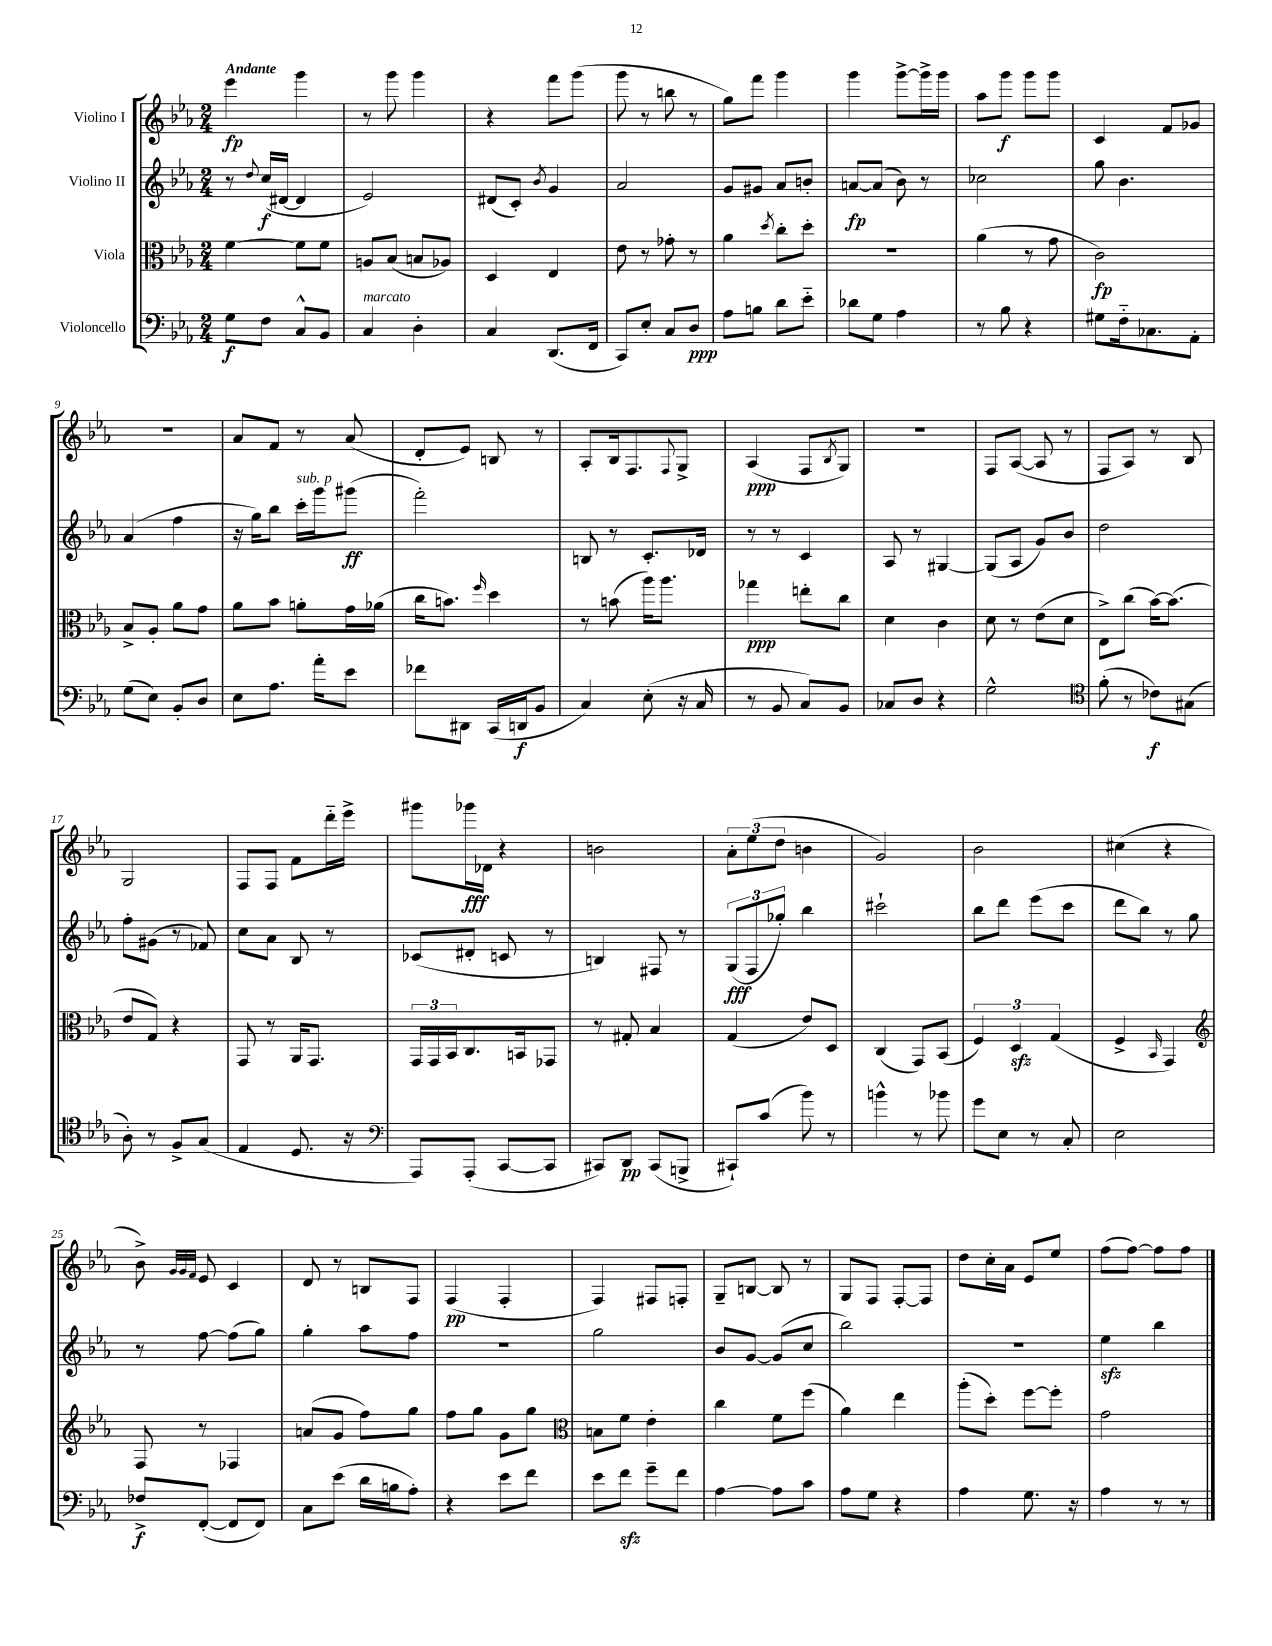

**kern	**dynam	**kern	**dynam	**kern	**dynam	**kern	**dynam
*part4	*part4	*part3	*part3	*part2	*part2	*part1	*part1
*staff4	*staff4	*staff3	*staff3	*staff2	*staff2	*staff1	*staff1
*I"Violoncello	*	*I"Viola	*	*I"Violino II	*	*I"Violino I	*
*clefF4	*	*clefC3	*	*clefG2	*	*clefG2	*
*k[b-e-a-]	*	*k[b-e-a-]	*	*k[b-e-a-]	*	*k[b-e-a-]	*
*M2/4	*	*M2/4	*	*M2/4	*	*M2/4	*
=1	=1	=1	=1	=1	=1	=1	=1
!	!	!	!	!	!	!LO:TX:a:B:t=Andante	!
8G\L	f	[4f\	.	8r	.	4eee-\	fp
.	.	.	.	8qqdd/	.	.	.
8F\J	.	.	.	(16cc/LL	f	.	.
.	.	.	.	[16d#X/JJ	.	.	.
8C^^/L	.	8f\L]	.	4d#/]	.	4ggg\	.
8BB-/J	.	8f\J	.	.	.	.	.
=2	=2	=2	=2	=2	=2	=2	=2
!LO:TX:a:i:t=marcato	!	!	!	!	!	!	!
4C/	.	8An/L	.	2e-/)	.	8r	.
.	.	(8B-/J	.	.	.	8ggg\	.
4D'\	.	8Bn/L	.	.	.	4ggg\	.
.	.	8A-X/J)	.	.	.	.	.
=3	=3	=3	=3	=3	=3	=3	=3
4C/	.	4D/	.	(8d#X/L	.	4r	.
.	.	.	.	8c'/J)	.	.	.
.	.	.	.	8qb-/	.	.	.
(8.DD/L	.	4E-/	.	4g/	.	8fff\L	.
.	.	.	.	.	.	(8ggg\J	.
16FF/Jk	.	.	.	.	.	.	.
=4	=4	=4	=4	=4	=4	=4	=4
8CC/L)	.	8e-\	.	2a-/	.	8ggg\	.
8E-'/J	.	8r	.	.	.	8r	.
8C/L	.	8g-X'\	.	.	.	8bbn\	.
8D/J	ppp	8r	.	.	.	8r	.
=5	=5	=5	=5	=5	=5	=5	=5
8A-\L	.	4a-\	.	8g/L	.	8gg\L)	.
8Bn\J	.	.	.	8g#X/J	.	8fff\J	.
.	.	8qdd/	.	.	.	.	.
8d\L	.	8cc'\L	.	8a-/L	.	4ggg\	.
8e-\J	.	8dd'\J	.	8bn'/J	.	.	.
=6	=6	=6	=6	=6	=6	=6	=6
8d-X\L	.	2r	.	[8an/L	fp	4ggg\	.
8G\J	.	.	.	(8a/J]	.	.	.
4A-\	.	.	.	8b-\)	.	[8ggg^\L	.
.	.	.	.	8r	.	16ggg^\L]	.
.	.	.	.	.	.	16ggg\JJ	.
=7	=7	=7	=7	=7	=7	=7	=7
8r	.	(4a-\	.	2cc-X\	.	8aa-\L	.
8B-\	.	.	.	.	.	8ggg\J	f
4r	.	8r	.	.	.	8ggg\L	.
.	.	8g\	.	.	.	8ggg\J	.
=8	=8	=8	=8	=8	=8	=8	=8
8G#X\L	.	2c\)	fp	8gg\	.	4c/	.
16F\k	.	.	.	4.b-\	.	.	.
8.C-X\	.	.	.	.	.	.	.
.	.	.	.	.	.	8f/L	.
8AA-'\J	.	.	.	.	.	8g-X/J	.
!!LO:LB:g=z
=9	=9	=9	=9	=9	=9	=9	=9
(8G\L	.	8B-^/L	.	(4a-/	.	2r	.
8E-\J)	.	8A-'/J	.	.	.	.	.
8BB-'/L	.	8a-\L	.	4ff\	.	.	.
8D/J	.	8g\J	.	.	.	.	.
=10	=10	=10	=10	=10	=10	=10	=10
8E-\L	.	8a-\L	.	16r	.	8a-/L	.
.	.	.	.	16gg\KL)	.	.	.
8.A-\J	.	8b-\J	.	8bb-\J	.	8f/J	.
!	!	!	!	!LO:TX:a:i:t=sub. p	!	!	!
.	.	8an'\L	.	16ccc'\LL	.	8r	.
16a-'\KL	.	.	.	16ggg\J	.	.	.
8e-\J	.	16g\L	.	(8ggg#X\J	ff	(8a-/	.
.	.	(16a-X\JJ	.	.	.	.	.
=11	=11	=11	=11	=11	=11	=11	=11
8f-X\L	.	16cc\KL	.	2fff'\)	.	8d'/L	.
.	.	8.bn\J)	.	.	.	.	.
8DD#X\J	.	.	.	.	.	8e-/J)	.
.	.	16qqff/	.	.	.	.	.
(16CC/LL	.	4dd\	.	.	.	8Bn/	.
16DDn/J	f	.	.	.	.	.	.
8BB-/J	.	.	.	.	.	8r	.
=12	=12	=12	=12	=12	=12	=12	=12
4C/)	.	8r	.	8Bn/	.	8A-'/L	.
.	.	(8bn\	.	8r	.	16B-/k	.
.	.	.	.	.	.	8.F/	.
(8E-'\	.	16aa-\KL)	.	8.c'/L	.	.	.
.	.	8.aa-\J	.	.	.	.	.
.	.	.	.	.	.	8qqF/	.
16r	.	.	.	.	.	8G^/J	.
16C/	.	.	.	16d-X/Jk	.	.	.
=13	=13	=13	=13	=13	=13	=13	=13
8r	.	4gg-X\	ppp	8r	.	(4A-/	ppp
8BB-/	.	.	.	8r	.	.	.
8C/L)	.	8een'\L	.	4c/	.	8F/L	.
.	.	.	.	.	.	8qB-/	.
8BB-/J	.	8cc\J	.	.	.	8G/J)	.
=14	=14	=14	=14	=14	=14	=14	=14
8C-X/L	.	4d\	.	8A-/	.	2r	.
8D/J	.	.	.	8r	.	.	.
4r	.	4c\	.	[4G#X/	.	.	.
=15	=15	=15	=15	=15	=15	=15	=15
2G^^\	.	8d\	.	(8G#/L]	.	8F/L	.
.	.	8r	.	8A-/J	.	([8A-/J	.
.	.	(8e-\L	.	8g/L)	.	8A-/]	.
.	.	8d\J	.	8b-/J	.	8r	.
=16	=16	=16	=16	=16	=16	=16	=16
*clefC4	*	*	*	*	*	*	*
(8f'\	.	8E-^\L)	.	2dd\	.	8F/L	.
8r	.	(8cc\J	.	.	.	8A-/J)	.
8c-X\L)	f	[16b-\KL)	.	.	.	8r	.
.	.	(8.b-\J]	.	.	.	.	.
(8G#X\J	.	.	.	.	.	8B-/	.
!!LO:LB:g=z
=17	=17	=17	=17	=17	=17	=17	=17
8A-'\)	.	8e-/L	.	8ff'\L	.	2G/	.
8r	.	8G/J)	.	(8g#X\J	.	.	.
8F^/L	.	4r	.	8r	.	.	.
(8G/J	.	.	.	8f-X/)	.	.	.
=18	=18	=18	=18	=18	=18	=18	=18
4E-/	.	8GG/	.	8cc\L	.	8F/L	.
.	.	8r	.	8a-\J	.	8F/J	.
8.D/	.	16AA-/KL	.	8B-/	.	8f\L	.
.	.	8.GG/J	.	.	.	.	.
.	.	.	.	8r	.	16ddd\L	.
16r	.	.	.	.	.	16eee-^\JJ	.
=19	=19	=19	=19	=19	=19	=19	=19
*clefF4	*	*	*	*	*	*	*
8AAA-/L)	.	24GG/LL	.	(8c-X/L	.	8ggg#X\L	.
.	.	24GG/	.	.	.	.	.
.	.	24BB-/J	.	.	.	.	.
(8AAA-'/J	.	8.C/	.	8d#X'/J	.	16ggg-X\L	fff
.	.	.	.	.	.	16d-X\JJ	.
[8CC/L	.	.	.	8cn/	.	4r	.
.	.	16BBn/k	.	.	.	.	.
8CC/J]	.	8GG-X/J	.	8r	.	.	.
=20	=20	=20	=20	=20	=20	=20	=20
8CC#X/L)	.	8r	.	4Bn/)	.	2bn\	.
8DD/J	pp	8G#X'/	.	.	.	.	.
(8CC#/L	.	4B-/	.	8F#X/	.	.	.
8BBBn^/J	.	.	.	8r	.	.	.
=21	=21	=21	=21	=21	=21	=21	=21
8CC#X`/L)	.	(4G/	.	(12G/L	fff	12a-'\L	.
.	.	.	.	12F/	.	(12ee-\	.
(8c/J	.	.	.	.	.	.	.
.	.	.	.	12gg-X'/J)	.	12dd\J	.
8b-\)	.	8e-/L)	.	4bb-\	.	4bn\	.
8r	.	8D/J	.	.	.	.	.
=22	=22	=22	=22	=22	=22	=22	=22
4bn^^\	.	(4C/	.	2ccc#X`\	.	2g/)	.
8r	.	8GG/L)	.	.	.	.	.
8b-X\	.	(8BB-/J	.	.	.	.	.
=23	=23	=23	=23	=23	=23	=23	=23
8g\L	.	6F/)	.	8bb-\L	.	2b-\	.
8E-\J	.	.	.	8ddd\J	.	.	.
.	.	6Dzz/	.	.	.	.	.
8r	.	.	.	(8eee-\L	.	.	.
.	.	(6G/	.	.	.	.	.
8C'/	.	.	.	8ccc\J	.	.	.
=24	=24	=24	=24	=24	=24	=24	=24
2E-\	.	4F^/	.	8ddd\L	.	(4cc#X\	.
.	.	.	.	8bb-\J)	.	.	.
.	.	16qqBB-/	.	.	.	.	.
.	.	4GG/)	.	8r	.	4r	.
.	.	.	.	8gg\	.	.	.
!!LO:LB:g=z
=25	=25	=25	=25	=25	=25	=25	=25
*	*	*clefG2	*	*	*	*	*
8F-X^/L	f	8F/	.	8r	.	8b-^\)	.
.	.	.	.	.	.	32qqg/LLL	.
.	.	.	.	.	.	32qqg/	.
.	.	.	.	.	.	32qqf/JJJ	.
([8FF'/J	.	8r	.	[8ff\	.	8e-/	.
8FF/L]	.	4F-X/	.	(8ff\L]	.	4c/	.
8FF/J)	.	.	.	8gg\J)	.	.	.
=26	=26	=26	=26	=26	=26	=26	=26
8C\L	.	(8an/L	.	4gg'\	.	8d/	.
(8e-\J	.	8g/J	.	.	.	8r	.
16d\LL	.	8ff\L)	.	8aa-\L	.	8Bn/L	.
16Bn\J	.	.	.	.	.	.	.
8A-'\J)	.	8gg\J	.	8ff\J	.	8F/J	.
=27	=27	=27	=27	=27	=27	=27	=27
4r	.	8ff\L	.	2r	.	(4F/	pp
.	.	8gg\J	.	.	.	.	.
8e-\L	.	8g\L	.	.	.	4F'/	.
8f\J	.	8gg\J	.	.	.	.	.
=28	=28	=28	=28	=28	=28	=28	=28
*	*	*clefC3	*	*	*	*	*
8e-\L	.	8Bn\L	.	2gg\	.	4F/)	.
8fzz\J	.	8f\J	.	.	.	.	.
8g~\L	.	4e-'\	.	.	.	8F#X/L	.
8f\J	.	.	.	.	.	8Fn'/J	.
=29	=29	=29	=29	=29	=29	=29	=29
[4A-\	.	4cc\	.	8b-/L	.	8G~/L	.
.	.	.	.	[8g/J	.	[8Bn/J	.
8A-\L]	.	8f\L	.	(8g/L]	.	8B/]	.
8c\J	.	(8ff\J	.	8cc/J	.	8r	.
=30	=30	=30	=30	=30	=30	=30	=30
8A-\L	.	4a-\)	.	2bb-\)	.	8G/L	.
8G\J	.	.	.	.	.	8F/J	.
4r	.	4ee-\	.	.	.	[8F'/L	.
.	.	.	.	.	.	8F/J]	.
=31	=31	=31	=31	=31	=31	=31	=31
4A-\	.	(8aa-'\L	.	2r	.	8dd\L	.
.	.	8dd'\J)	.	.	.	16cc'\L	.
.	.	.	.	.	.	16a-\JJ	.
8.G\	.	[8ff\L	.	.	.	8e-/L	.
.	.	8ff'\J]	.	.	.	8ee-/J	.
16r	.	.	.	.	.	.	.
=32	=32	=32	=32	=32	=32	=32	=32
4A-\	.	2g\	.	4ee-zz\	.	(8ff\L	.
.	.	.	.	.	.	[8ff\J)	.
8r	.	.	.	4bb-\	.	8ff\L]	.
8r	.	.	.	.	.	8ff\J	.
==	==	==	==	==	==	==	==
*-	*-	*-	*-	*-	*-	*-	*-
